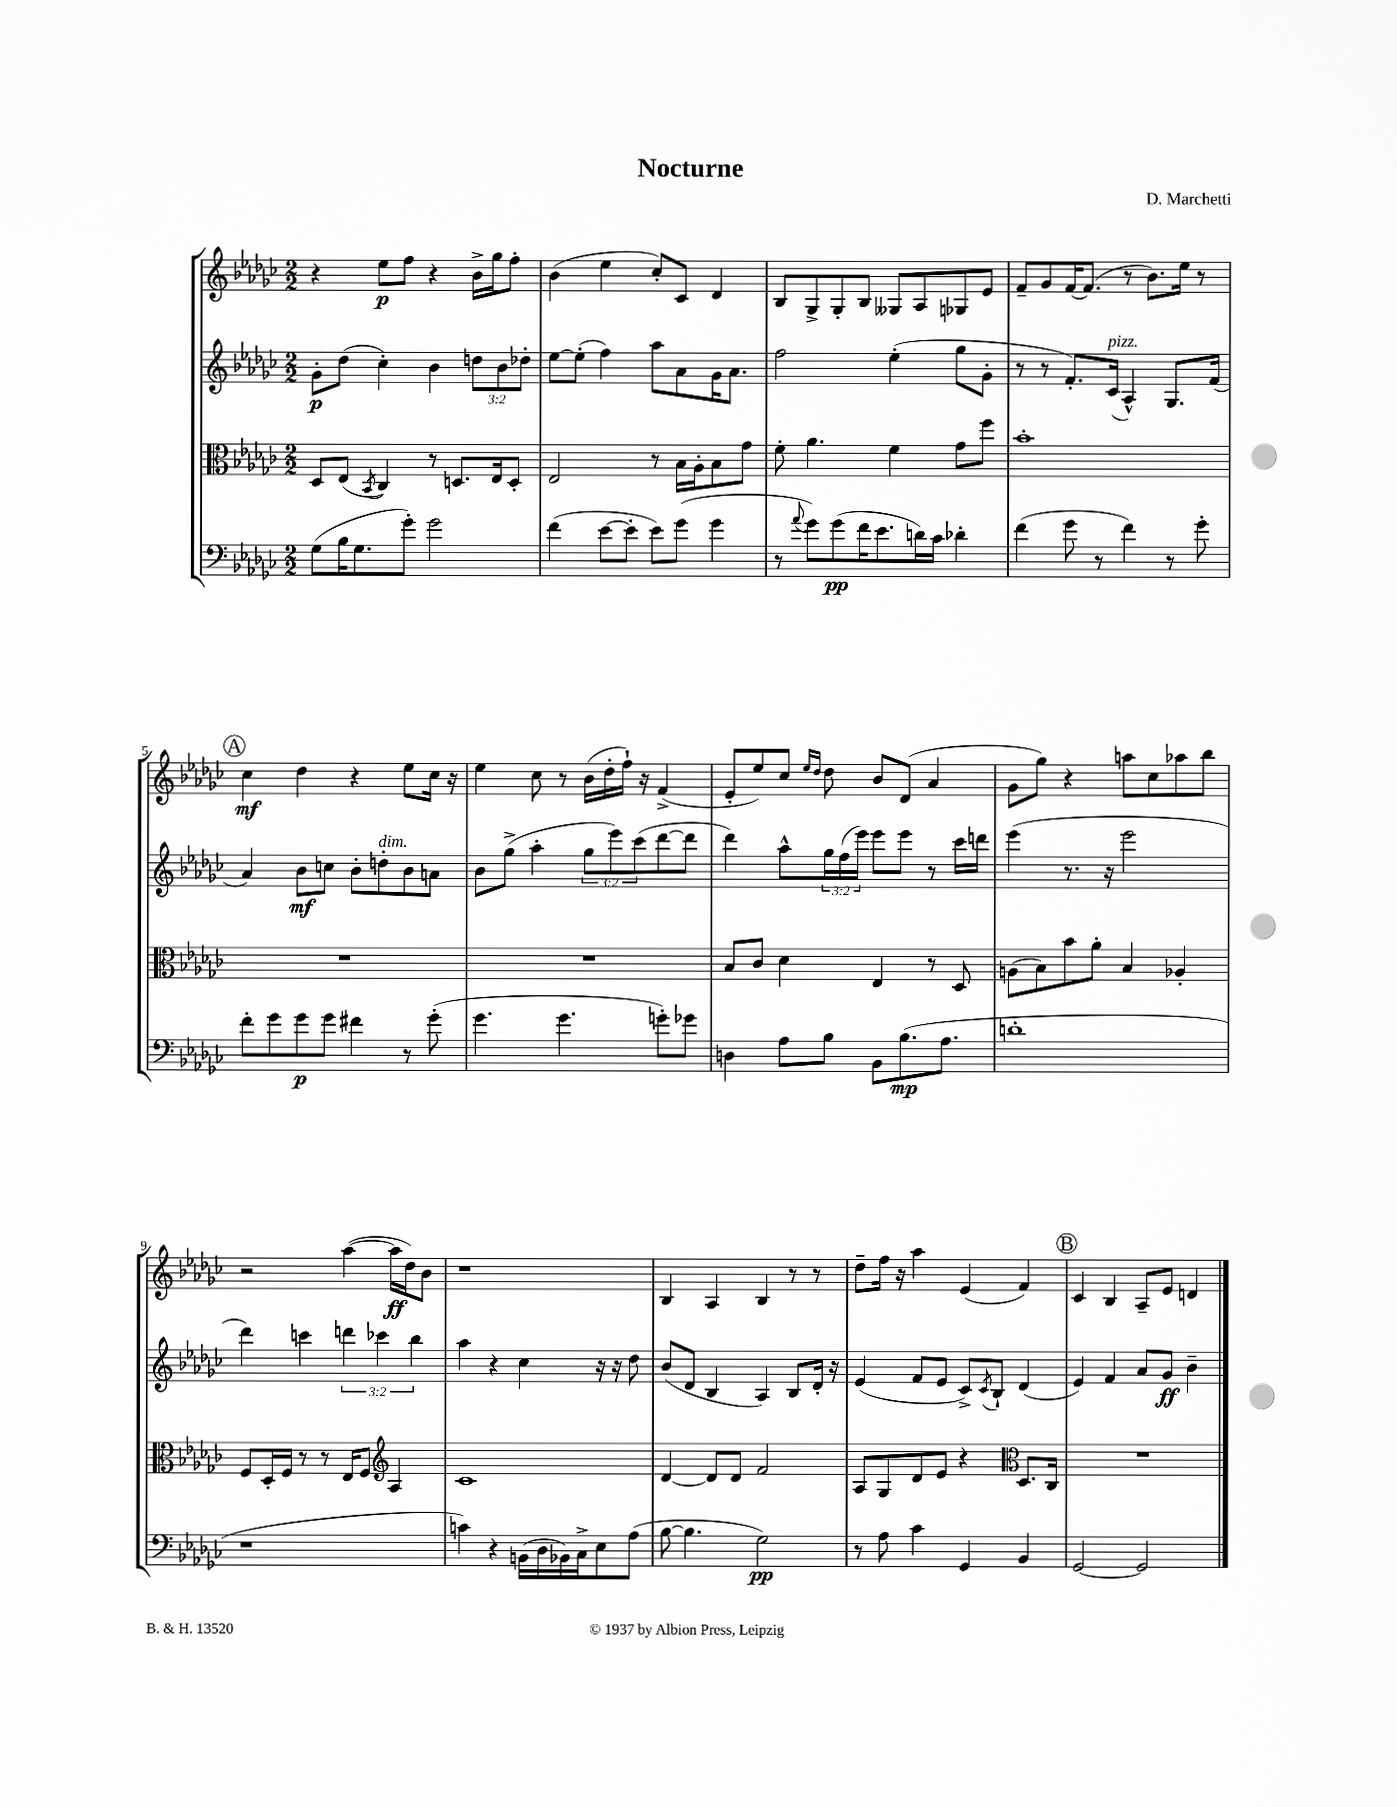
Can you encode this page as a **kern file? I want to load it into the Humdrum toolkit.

**kern	**dynam	**kern	**kern	**dynam	**kern	**dynam
*part4	*part4	*part3	*part2	*part2	*part1	*part1
*staff4	*staff4	*staff3	*staff2	*staff2	*staff1	*staff1
*clefF4	*	*clefC3	*clefG2	*	*clefG2	*
*k[b-e-a-d-g-c-]	*	*k[b-e-a-d-g-c-]	*k[b-e-a-d-g-c-]	*	*k[b-e-a-d-g-c-]	*
*M2/2	*	*M2/2	*M2/2	*	*M2/2	*
=1	=1	=1	=1	=1	=1	=1
(8G-\L	.	8D-/L	8g-'\L	p	4r	.
16B-\K	.	(8E-/J	(8dd-\J	.	.	.
8.G-\	.	.	.	.	.	.
.	.	8qBB-/	.	.	.	.
.	.	4C-/)	4cc-'\)	.	8ee-\L	p
8g-'\J)	.	.	.	.	8ff\J	.
2g-\	.	8r	4b-\	.	4r	.
.	.	8.Dn/L	.	.	.	.
.	.	.	12ddn\L	.	16b-^\LL	.
.	.	16E-/k	.	.	16gg-\J	.
.	.	.	12b-\	.	.	.
.	.	8D'/J	.	.	8ff'\J	.
.	.	.	12dd-X'\J	.	.	.
=2	=2	=2	=2	=2	=2	=2
(4f\	.	2E-/	[8ee-\L	.	(4b-\	.
.	.	.	(8ee-'\J]	.	.	.
[8e-\L	.	.	4ff\)	.	4ee-\	.
8e-'\J]	.	.	.	.	.	.
8e-\L)	.	8r	8aa-\L	.	8cc-'/L)	.
(8g-\J	.	16B-\LL	8a-\	.	8c-/J	.
.	.	16A-'\J	.	.	.	.
4g-\	.	8B-\	16g-\K	.	4d-/	.
.	.	.	8.a-\J	.	.	.
.	.	8g-\J	.	.	.	.
=3	=3	=3	=3	=3	=3	=3
8r	.	8f'\	2ff\	.	8B-/L	.
8qqa-/	.	.	.	.	.	.
8g-\L)	.	4.a-\	.	.	8G-^/	.
(8g-\	pp	.	.	.	8G-'/	.
16f\K	.	.	.	.	8B-/J	.
8.e-\	.	.	.	.	.	.
.	.	4f\	(4ee-'\	.	8G--X/L	.
16dn\L)	.	.	.	.	8A-/	.
16c-\JJ	.	.	.	.	.	.
4d-X'\	.	8g-\L	8gg-\L	.	8G-X/	.
.	.	8ff\J	8g-'\J	.	8e-/J	.
=4	=4	=4	=4	=4	=4	=4
(4f\	.	1b-'	8r	.	8f~/L	.
.	.	.	8r	.	8g-/	.
8g-\	.	.	8.f'/L)	.	[16f/K	.
.	.	.	.	.	(8.f/J]	.
8r	.	.	.	.	.	.
!	!	!	!LO:TX:a:i:t=pizz.	!	!	!
.	.	.	(16c-/Jk	.	.	.
4f\)	.	.	4A-^^/)	.	8r	.
.	.	.	.	.	8.b-\L)	.
8r	.	.	8.G-/L	.	.	.
.	.	.	.	.	16ee-\Jk	.
8g-'\	.	.	.	.	8r	.
.	.	.	(16f/Jk	.	.	.
!!LO:LB:g=z
!!LO:REH:place=s1:t=A
=5	=5	=5	=5	=5	=5	=5
8f'\L	.	1r	4a-/)	.	4cc-\	mf
8g-\	.	.	.	.	.	.
8g-\	p	.	8b-\L	mf	4dd-\	.
8g-\J	.	.	8ccn\J	.	.	.
4f#X\	.	.	8b-'\L	.	4r	.
!	!	!	!LO:TX:a:i:t=dim.	!	!	!
.	.	.	8ddn'\	.	.	.
8r	.	.	8b-\	.	8ee-\L	.
(8g-'\	.	.	8an\J	.	16cc-\Jk	.
.	.	.	.	.	16r	.
=6	=6	=6	=6	=6	=6	=6
4.g-\	.	1r	8b-\L	.	4ee-\	.
.	.	.	(8gg-^\J	.	.	.
.	.	.	4aa-'\	.	8cc-\	.
4.g-\	.	.	.	.	8r	.
.	.	.	12gg-\L	.	(16b-\LL	.
.	.	.	.	.	16dd-'\	.
.	.	.	12eee-\)	.	.	.
.	.	.	.	.	16ff`\JJ)	.
.	.	.	(12ccc-\	.	.	.
.	.	.	.	.	16r	.
8gn'\L)	.	.	[8ddd-\	.	(4f^/	.
8g-X\J	.	.	8ddd-\J]	.	.	.
=7	=7	=7	=7	=7	=7	=7
4Dn\	.	8B-/L	4ddd-\)	.	8e-'/L	.
.	.	8c-/J	.	.	8ee-/)	.
8A-\L	.	4d-\	8aa-^^\L	.	8cc-/J	.
.	.	.	.	.	16qqee-/LL	.
.	.	.	.	.	16qqdd-/JJ	.
8B-\J	.	.	24gg-\L	.	8dd-\	.
.	.	.	(24ff\	.	.	.
.	.	.	24eee-\JJ)	.	.	.
8BB-\L	.	4E-/	8eee-\L	.	8b-/L	.
(8.B-\	mp	.	8eee-\J	.	(8d-/J	.
.	.	8r	8r	.	4a-/	.
8.A-\J	.	.	.	.	.	.
.	.	8D-/	16ccc-\LL	.	.	.
.	.	.	16dddn\JJ	.	.	.
=8	=8	=8	=8	=8	=8	=8
1dn'	.	(8An\L	(4eee-\	.	8g-\L	.
.	.	8B-\)	.	.	8gg-\J)	.
.	.	8b-\	8.r	.	4r	.
.	.	8a-'\J	.	.	.	.
.	.	.	16r	.	.	.
.	.	4B-/	2eee-\	.	8aan\L	.
.	.	.	.	.	8cc-\	.
.	.	4A-X'/	.	.	8aa-X\	.
.	.	.	.	.	8bb-\J	.
!!LO:LB:g=z
=9	=9	=9	=9	=9	=9	=9
1r	.	8F/L	4ddd-\)	.	2r	.
.	.	16D-'/L	.	.	.	.
.	.	16F/JJ	.	.	.	.
.	.	8r	4cccn\	.	.	.
.	.	8r	.	.	.	.
.	.	16E-/KL	6dddn\	.	([4aa-\	.
.	.	8.F/J	.	.	.	.
.	.	.	6ccc-X\	.	.	.
*	*	*clefG2	*	*	*	*
.	.	4A-/	.	.	16aa-\LL]	ff
.	.	.	.	.	16dd-\J)	.
.	.	.	6bb-\	.	.	.
.	.	.	.	.	8b-\J	.
=10	=10	=10	=10	=10	=10	=10
4cn\)	.	1c-	4aa-\	.	1r	.
4r	.	.	4r	.	.	.
(16BBn\LL	.	.	4cc-\	.	.	.
16D-\	.	.	.	.	.	.
16BB-X\)	.	.	.	.	.	.
16C-^\J	.	.	.	.	.	.
8E-\	.	.	16r	.	.	.
.	.	.	16r	.	.	.
(8A-\J	.	.	8dd-\	.	.	.
=11	=11	=11	=11	=11	=11	=11
[8B-\	.	[4d-/	(8b-/L	.	4B-/	.
4.B-\]	.	.	8d-/J	.	.	.
.	.	8d-/L]	4B-/	.	4A-/	.
.	.	8d-/J	.	.	.	.
2G-\)	pp	2f/	4A-/)	.	4B-/	.
.	.	.	8B-/L	.	8r	.
.	.	.	16d-'/Jk	.	8r	.
.	.	.	16r	.	.	.
=12	=12	=12	=12	=12	=12	=12
8r	.	8A-/L	(4e-/	.	8dd-~\L	.
8A-\	.	8G-/	.	.	16ff\Jk	.
.	.	.	.	.	16r	.
4c-\	.	8d-/	8f/L	.	4aa-\	.
.	.	8e-/J	8e-/J	.	.	.
4GG-/	.	4r	8c-^/L)	.	(4e-/	.
.	.	.	8qc-/	.	.	.
.	.	.	8B-`/J	.	.	.
*	*	*clefC3	*	*	*	*
4BB-/	.	8.D-/L	(4d-/	.	4f/)	.
.	.	16C-/Jk	.	.	.	.
!!LO:REH:place=s1:t=B
=13	=13	=13	=13	=13	=13	=13
[2GG-/	.	1r	4e-/)	.	4c-/	.
.	.	.	4f/	.	4B-/	.
2GG-/]	.	.	8a-/L	.	8A-~/L	.
.	.	.	8g-/J	ff	8e-/J	.
.	.	.	4b-~\	.	4dn/	.
==	==	==	==	==	==	==
*-	*-	*-	*-	*-	*-	*-
